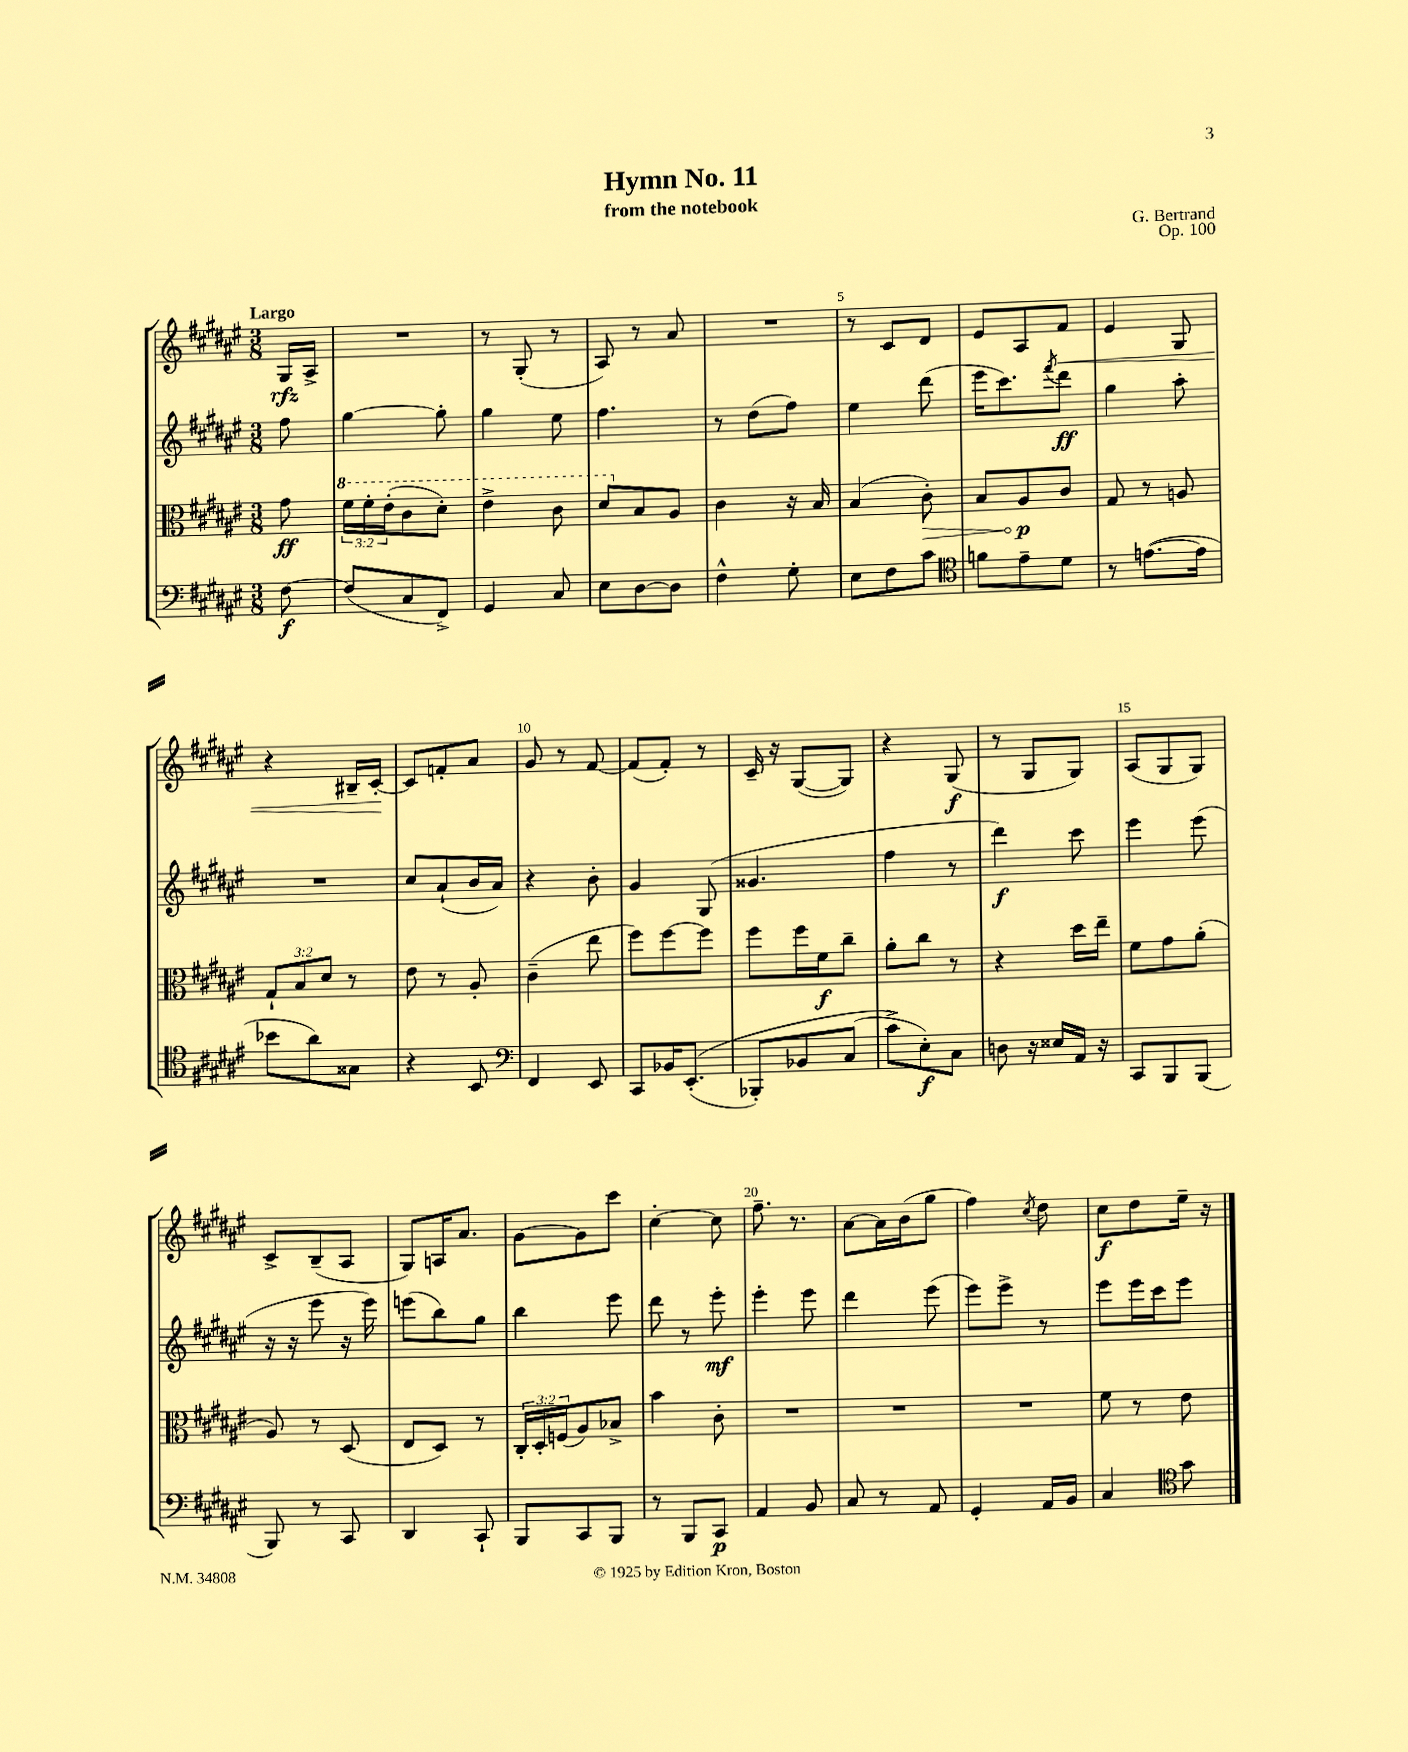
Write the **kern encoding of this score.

**kern	**kern	**kern	**kern
*staff4	*staff3	*staff2	*staff1
*clefF4	*clefC3	*clefG2	*clefG2
*k[f#c#g#d#a#e#]	*k[f#c#g#d#a#e#]	*k[f#c#g#d#a#e#]	*k[f#c#g#d#a#e#]
*M3/8	*M3/8	*M3/8	*M3/8
[8F#\	8g#\	8ff#\	16G#/LL
.	.	.	16A#^/JJ
=	=	=	=
(8F#/]L	24ff#\LL	[4gg#\	4.r
.	24ff#'\	.	.
.	(24ee#'\J	.	.
8C#/	8cc#\	.	.
8FF#^/J)	8dd#'\J)	8gg#'\]	.
=	=	=	=
4GG#/	4ee#^\	4gg#\	8r
.	.	.	(8G#'/
8C#/	8cc#\	8ee#\	8r
=	=	=	=
8E#\L	8dd#/L	4.ff#\	8A#/)
[8D#\	8B/	.	8r
8D#\]J	8A#/J	.	8a#/
=	=	=	=
4F#^^\	4c#\	8r	4.r
.	.	(8dd#\L	.
8G#'\	16r	8ff#\J)	.
.	16B/	.	.
=	=	=	=
8E#\L	(4B/	4ee#\	8r
8F#\	.	.	8c#/L
8c#\J	8c#'\)	(8ddd#\	8d#/J
=	=	=	=
*clefC4	*	*	*
8f\L	8B/L	16eee#\LK	8e#/L
.	.	8.ccc#\)	.
8e#~\	8A#/	.	8A#/
.	.	8qfff#/	.
8d#\J	8c#/J	8ddd#\J	8f#/J
=	=	=	=
8r	8G#/	4gg#\	4e#/
([8.e\L	8r	.	.
.	8A/	8aa#'\	8G#/
16e\]Jk	.	.	.
=	=	=	=
8b-\L	12G#`/L	4.r	4r
.	12B/	.	.
8a#\)	.	.	.
.	12d#/J	.	.
8G##\J	8r	.	16B#~/LL
.	.	.	[16c#'/JJ
=	=	=	=
4r	8e#\	8cc#/L	8c#/]L
.	8r	(8a#`/	8f'/
8BB/	8A#'/	16b/L	8a#/J
.	.	16a#/JJ)	.
=	=	=	=
*clefF4	*	*	*
4FF#/	(4c#~\	4r	8g#/
.	.	.	8r
8EE#/	8ee#\	8b'\	[8f#/
=	=	=	=
8CC#/L	8ff#\L)	4g#/	(8f#/]L
16BB-/K	[8ff#\	.	8f#'/J)
&((8.EE#'/J	.	.	.
.	8ff#\]J	(8G#/	8r
=	=	=	=
8BBB-'/L)	8ff#\L	4.g##/	16c#~/
.	.	.	16r
8BB-/	16ff#\L	.	([8G#/L
.	16f#\J	.	.
(8C#/J	8cc#~\J	.	8G#/]J)
=	=	=	=
8c#^\L&)	8a#'\L	4ff#\	4r
8E#'\)	8cc#\J	.	.
8C#\J	8r	8r	(8G#/
=	=	=	=
8D\	4r	4ddd#\)	8r
16r	.	.	8G#/L
16E##/LL	.	.	.
16AA#/JJ	16dd#\LL	8ccc#\	8G#/J)
16r	16ee#~\JJ	.	.
=	=	=	=
8CC#/L	8f#\L	4eee#\	(8A#/L
8BBB/	8g#\	.	8G#/
(8BBB/J	(8a#'\J	(8eee#\	8G#/J)
=	=	=	=
8BBB/)	8A#/)	16r	8c#^/L
.	.	16r	.
8r	8r	8eee#\	(8B~/
8CC#/	(8D#/	16r	8A#/J
.	.	16eee#\)	.
=	=	=	=
4DD#/	8E#/L	(8eee\L	8G#/L)
.	8D#/J)	8bb\)	16A/K
.	.	.	8.a#/J
8CC#`/	8r	8gg#\J	.
=	=	=	=
8BBB/L	24C#'/LL	4bb\	[8g#\L
.	24D#'/	.	.
.	(24F/J	.	.
8CC#/	8A#/)	.	8g#\]
8BBB/J	8B-^/J	8eee#\	8ccc#\J
=	=	=	=
8r	4b\	8ddd#\	[4cc#'\
8BBB/L	.	8r	.
8CC#/J	8c#'\	8eee#'\	8cc#\]
=	=	=	=
4AA#/	4.r	4eee#'\	8.ff#~\
.	.	.	8.r
8BB/	.	8eee#\	.
=	=	=	=
8C#/	4.r	4ddd#\	[8a#\L
8r	.	.	16a#\]L
.	.	.	(16b\J
8AA#/	.	(8eee#\	8gg#\J
=	=	=	=
4GG#'/	4.r	8eee#\L)	4ff#\)
.	.	8eee#^\J	.
.	.	.	8qcc#/
16AA#/LL	.	8r	8dd#\
16BB/JJ	.	.	.
=	=	=	=
4C#/	8f#\	8eee#\L	8cc#\L
.	8r	16eee#\L	8dd#\
.	.	16ccc#\J	.
*clefC4	*	*	*
8g#\	8e#\	8eee#\J	16ee#~\Jk
.	.	.	16r
==	==	==	==
*-	*-	*-	*-
